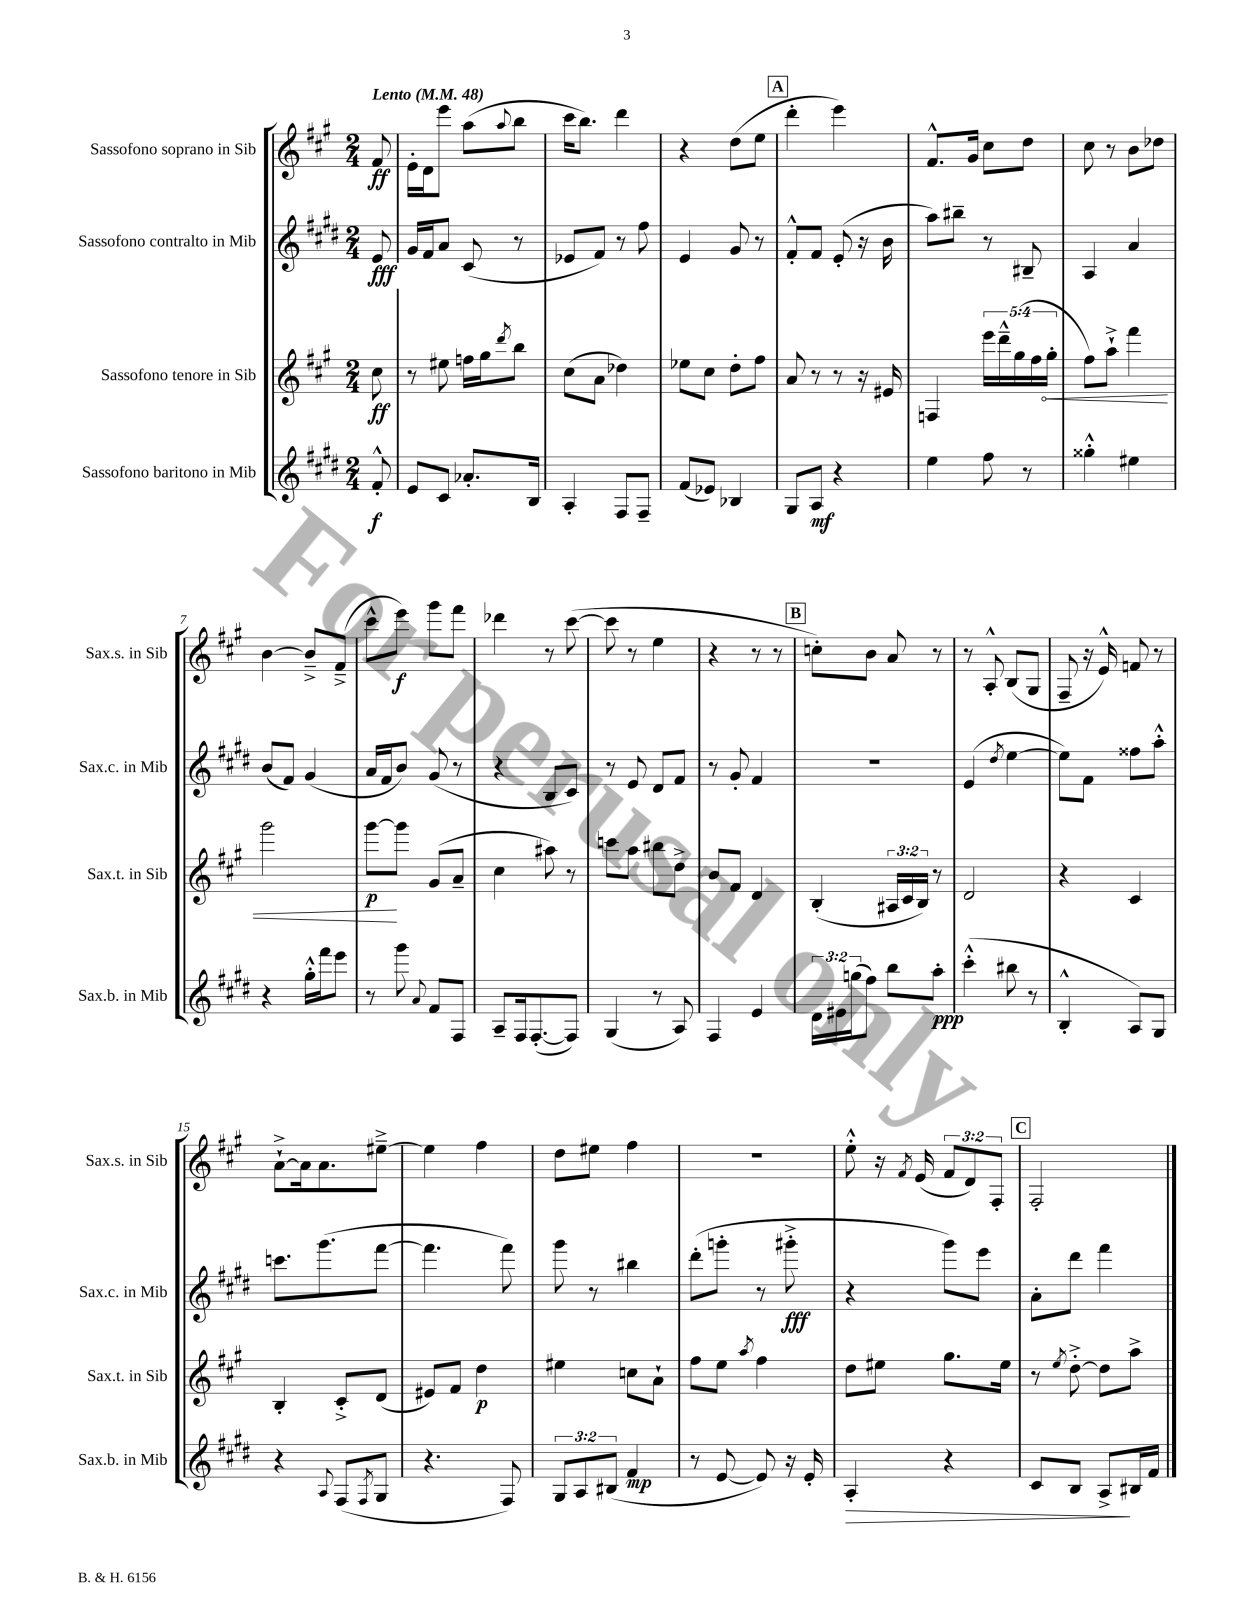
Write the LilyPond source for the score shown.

<<
\new StaffGroup <<
\new Staff = "s0" \with { instrumentName = "Sassofono soprano in Sib" shortInstrumentName = "Sax.s. in Sib" } {
    \clef treble \key a \major \numericTimeSignature \time 2/4 \override Staff.TupletNumber.text = #tuplet-number::calc-fraction-text \partial 8 \tempo "Lento" 4 = 48
    fis'8\ff |
    e'16-. d'16 e'''8 a''8( \appoggiatura { a''8 } b''8 |
    cis'''16 b''8.) d'''4 |
    r4 d''8( e''8 |
    \mark \markup { \box "A" } d'''4-. e'''4) |
    fis'8.-^ gis'16 cis''8 d''8 |
    cis''8 r8 b'8 des''8 |
    b'4~ b'8---> fis'8--->( |
    cis'''8-^ e'''8\f) gis'''8 fis'''8 |
    des'''4 r8 cis'''8~( |
    cis'''8 r8 e''4 |
    r4 r8 r8 |
    \mark \markup { \box "B" } c''8-.) b'8 a'8 r8 |
    r8 a8-.-^ b8( gis8 |
    fis8-- r16 e'16-^) f'8 r8 |
    a'8~-!-> a'16 a'8. eis''8~---> |
    eis''4 fis''4 |
    d''8 eis''8 fis''4 |
    r2 |
    e''8-.-^ r16 \acciaccatura { fis'8 } e'16( \tuplet 3/2 { fis'8 d'8) fis8-. } |
    \mark \markup { \box "C" } fis2-. \bar "|." |
}
\new Staff = "s1" \with { instrumentName = "Sassofono contralto in Mib" shortInstrumentName = "Sax.c. in Mib" } {
    \clef treble \key e \major \numericTimeSignature \time 2/4 \partial 8
    e'8\fff |
    gis'16 fis'16 a'8 cis'8( r8 |
    ees'8 fis'8) r8 fis''8 |
    e'4 gis'8 r8 |
    \mark \markup { \box "A" } fis'8-.-^ fis'8 e'8-.( r16 b'16 |
    a''8) bis''8-- r8 bis8-- |
    a4 a'4 |
    b'8( fis'8) gis'4( |
    a'16 fis'16 b'8) gis'8( r8 |
    r4 b8 cis'8) |
    r8 e'8 dis'8 fis'8 |
    r8 gis'8-. fis'4 |
    \mark \markup { \box "B" } r2 |
    e'4( \acciaccatura { dis''8 } e''4~ |
    e''8) fis'8 fisis''8 a''8-.-^ |
    c'''8. gis'''8.( fis'''8~ |
    fis'''4. fis'''8) |
    gis'''8 r8 bis''4 |
    dis'''8-.( g'''8-. r8 gis'''8-.->\fff |
    r4 gis'''8) e'''8 |
    \mark \markup { \box "C" } a'8-. dis'''8 fis'''4 \bar "|." |
}
\new Staff = "s2" \with { instrumentName = "Sassofono tenore in Sib" shortInstrumentName = "Sax.t. in Sib" } {
    \clef treble \key a \major \numericTimeSignature \time 2/4 \override Staff.TupletNumber.text = #tuplet-number::calc-fraction-text \partial 8
    cis''8\ff |
    r8 eis''8 f''16 gis''16 \acciaccatura { d'''8 } b''8 |
    cis''8( a'8 des''4) |
    ees''8 cis''8 d''8-. fis''8 |
    \mark \markup { \box "A" } a'8 r8 r8 r16 eis'16 |
    f4 \tuplet 5/4 { e'''16 d'''16---^ gis''16( fis''16 \once \override Hairpin.circled-tip = ##t gis''16-.\< } |
    fis''8) a''8-!-> fis'''4 |
    gis'''2 |
    gis'''8~\p\! gis'''8 gis'8( a'8-- |
    cis''4 ais''8) r8 |
    c'''8 a''8 bis''8 d''8-> |
    b'8 fis'8 d'4 |
    \mark \markup { \box "B" } b4-.( \tuplet 3/2 { ais16 cis'16 b16) } r8 |
    d'2 |
    r4 cis'4 |
    b4-. cis'8-.-> d'8( |
    eis'8) fis'8 d''4\p |
    eis''4 c''8 a'8-! |
    fis''8 e''8 \acciaccatura { a''8 } fis''4 |
    d''8 eis''8 gis''8. eis''16 |
    \mark \markup { \box "C" } r8 \acciaccatura { e''8 } d''8~-.-> d''8 a''8-> \bar "|." |
}
\new Staff = "s3" \with { instrumentName = "Sassofono baritono in Mib" shortInstrumentName = "Sax.b. in Mib" } {
    \clef treble \key e \major \numericTimeSignature \time 2/4 \override Staff.TupletNumber.text = #tuplet-number::calc-fraction-text \partial 8
    fis'8-.-^\f |
    e'8 cis'8 aes'8.-. b16 |
    a4-. fis8 fis8-- |
    fis'8( ees'8) bes4 |
    \mark \markup { \box "A" } gis8 a8\mf r4 |
    e''4 fis''8 r8 |
    gisis''4-.-^ eis''4 |
    r4 gis''16-.-^ fis'''16 e'''8 |
    r8 gis'''8 \appoggiatura { a'8 } fis'8 fis8 |
    a8-- fis16 fis8.~-.( fis8) |
    gis4( r8 a8) |
    fis4 e'4 |
    \mark \markup { \box "B" } \tuplet 3/2 { dis'16 eis'16 g''16( } fis''8) b''8 a''8-.\ppp |
    cis'''4-.-^( bis''8 r8 |
    b4-.-^ a8) gis8 |
    r4 \appoggiatura { a8 } fis8( \acciaccatura { fis8 } gis8 |
    r4. fis8) |
    \tuplet 3/2 { gis8 a8 bis8( } fis'4\mp |
    r8 e'8~ e'8) r16 e'16-. |
    a4-.\> r4 |
    \mark \markup { \box "C" } cis'8 b8 a8->\! bis16 fis'16 \bar "|." |
}
>>
>>
